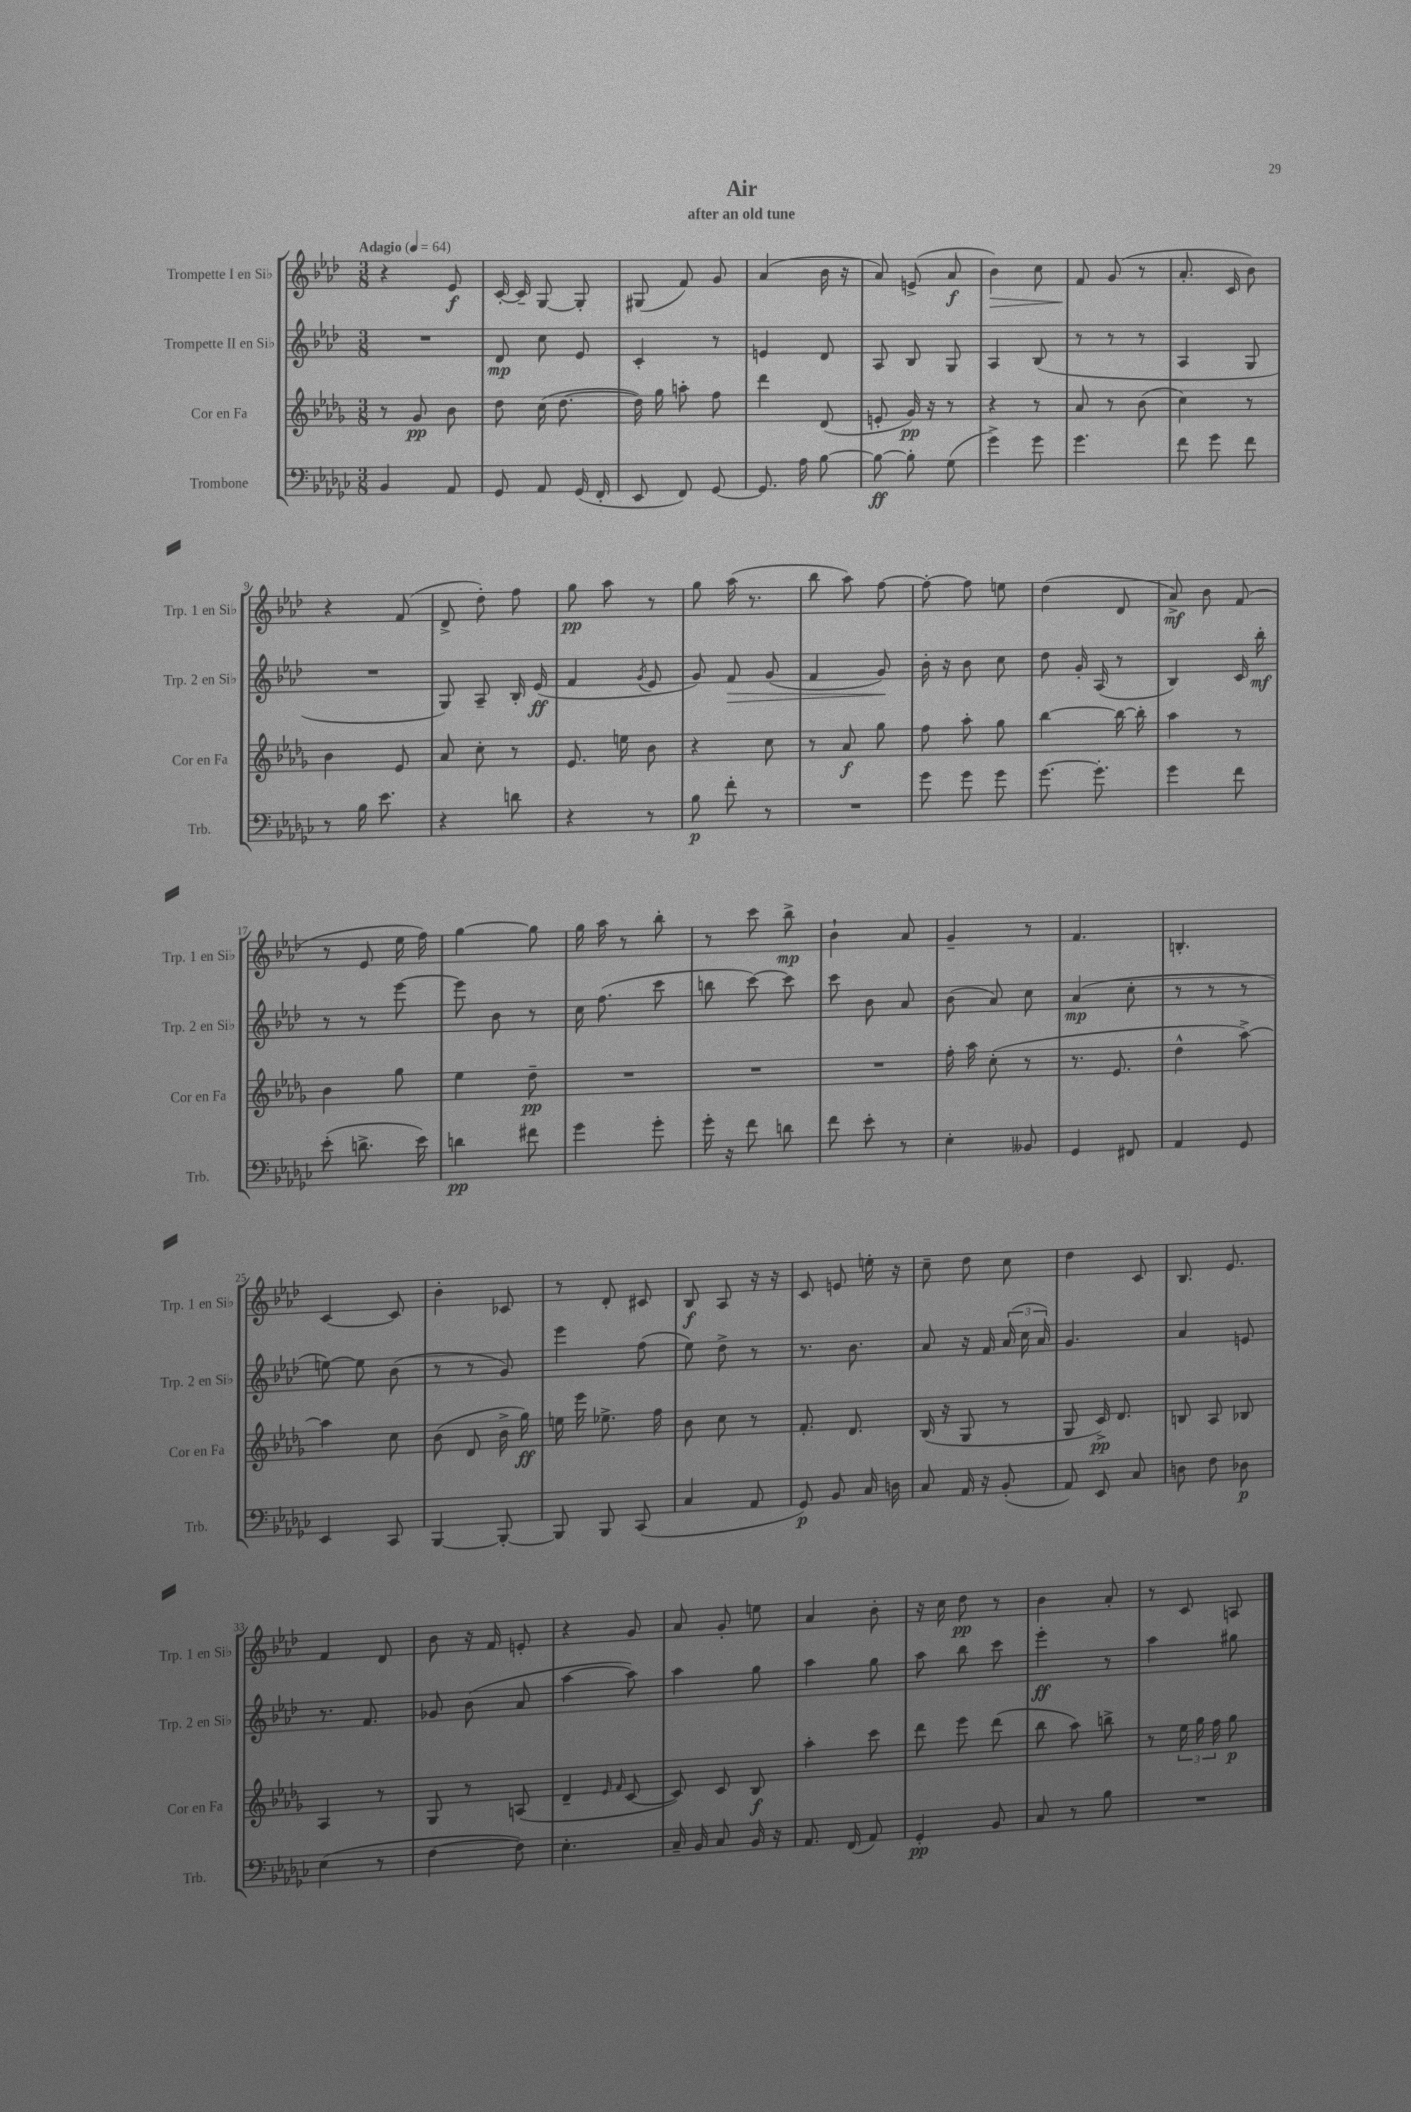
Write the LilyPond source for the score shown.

\header { title = "Air" subtitle = "after an old tune" }
<<
\new StaffGroup <<
\new Staff = "s0" \with { instrumentName = "Trompette I en Sib" shortInstrumentName = "Trp. 1 en Sib" } {
    \clef treble \key aes \major \numericTimeSignature \time 3/8 \tempo "Adagio" 4 = 64
    \autoBeamOff r4 ees'8\f |
    c'16~-. c'16-- g8~ g8-. |
    gis8( f'8) g'8 |
    aes'4( bes'16 r16 |
    aes'8) e'8->( aes'8\f |
    bes'4\>) c''8 |
    f'8\! g'8( r8 |
    aes'8.-. c'16 bes'8) |
    r4 f'8( |
    des'8-> des''8-.) f''8 |
    g''8\pp aes''8 r8 |
    g''8 aes''16( r8. |
    bes''8 aes''8) f''8~ |
    f''8~-. f''8 e''8 |
    des''4( des'8 |
    aes'8->\mf) bes'8 f'8( |
    r8 ees'8 ees''16 f''16) |
    g''4~ g''8 |
    g''16 aes''16 r8 bes''8-. |
    r8 c'''8 bes''8->\mp |
    bes'4-! aes'8 |
    g'4-- r8 |
    f'4. |
    b4.-. |
    c'4~ c'8 |
    bes'4-. ces'8 |
    r8 des'8-. cis'8 |
    bes8\f aes8 r16 r16 |
    c'8 e'8 e''16-. r16 |
    c''8-- des''8 c''8 |
    des''4 c'8 |
    bes8. ees'8. |
    f'4 des'8 |
    bes'8 r16 f'16 e'8-. |
    r4 g'8 |
    aes'8 g'8-. e''8 |
    aes'4 bes'8-. |
    r16 c''16 des''8\pp r8 |
    bes'4 aes'8-. |
    r8 c'8 a8 \bar "|." |
}
\new Staff = "s1" \with { instrumentName = "Trompette II en Sib" shortInstrumentName = "Trp. 2 en Sib" } {
    \clef treble \key aes \major \numericTimeSignature \time 3/8
    \autoBeamOff R4. |
    des'8\mp c''8 ees'8 |
    c'4-. r8 |
    e'4 des'8 |
    aes8 bes8 g8 |
    aes4 bes8( |
    r8 r8 r8 |
    aes4 g8 |
    R4. |
    g8) aes8-- bes16-. ees'16\ff( |
    f'4 \acciaccatura { g'8 } ees'8 |
    g'8) f'8\> g'8( |
    f'4 g'8\!) |
    bes'16-. r16 bes'8 c''8 |
    des''8 g'16-. aes16( r8 |
    bes4) c'16 bes''16-.\mf |
    r8 r8 ees'''8~ |
    ees'''8 bes'8 r8 |
    c''16 f''8.( c'''8 |
    b''8 c'''8~) c'''8 |
    c'''8 bes'8 aes'8 |
    bes'8( aes'8) c''8 |
    aes'4\mp( c''8-. |
    r8 r8 r8 |
    e''8~) e''8 bes'8( |
    r8 r8 g'8) |
    ees'''4 f''8( |
    ees''8) des''8-> r8 |
    r8. bes'8. |
    aes'8 r16 f'16 \tuplet 3/2 { aes'16( c''16 aes'16) } |
    g'4. |
    aes'4 e'8 |
    r8. f'8. |
    ges'8 bes'8( aes'8 |
    aes''4~ aes''8) |
    aes''4 g''8 |
    aes''4 g''8 |
    aes''8 bes''8 c'''8 |
    ees'''4-.\ff r8 |
    aes''4 gis''8 \bar "|." |
}
\new Staff = "s2" \with { instrumentName = "Cor en Fa" shortInstrumentName = "Cor en Fa" } {
    \clef treble \key des \major \numericTimeSignature \time 3/8
    \autoBeamOff r8 ges'8\pp bes'8 |
    des''8 c''16( des''8.~ |
    des''16) ges''16 a''8-. f''8 |
    des'''4 des'8( |
    e'8-. ges'16\pp) r16 r8 |
    r4 r8 |
    aes'8 r8 bes'8( |
    c''4) r8 |
    bes'4 ees'8 |
    aes'8 c''8-. r8 |
    ees'8. e''16 bes'8 |
    r4 c''8 |
    r8 aes'8\f ges''8 |
    f''8 aes''8-. ges''8 |
    bes''4~ bes''16~ bes''16-. |
    aes''4 r8 |
    bes'4 ges''8 |
    ees''4 des''8--\pp |
    R4. |
    R4. |
    R4. |
    f''16-. aes''16 c''8-.( r8 |
    r8. ees'8. |
    des''4-^ aes''8~->) |
    aes''4 c''8 |
    bes'8( des'8 bes'16-> ges''16\ff) |
    e''16 ees'''16 ees''8.-> f''16 |
    bes'8 c''8 r8 |
    f'8.-. des'8. |
    bes16( r16 ges8 r8 |
    ges8 c'16->\pp) des'8. |
    b8 aes8 bes8 |
    aes4 r8 |
    ges8 r8 a8( |
    des'4-- \grace { ees'16 f'16 } c'8~ |
    c'8) c'8 bes8\f |
    aes''4-. c'''8 |
    des'''8 ees'''8 des'''8( |
    bes''8 aes''8) b''8-> |
    r8 \tuplet 3/2 { ees''16 ges''16 f''16 } ges''8\p \bar "|." |
}
\new Staff = "s3" \with { instrumentName = "Trombone" shortInstrumentName = "Trb." } {
    \clef bass \key ges \major \numericTimeSignature \time 3/8
    \autoBeamOff bes,4 aes,8 |
    ges,8 aes,8 ges,16( f,16-. |
    ees,8 f,8) ges,8~ |
    ges,8. aes16 bes8~ |
    bes8~\ff bes8-. ges8( |
    ges'4->) ges'8 |
    ges'4. |
    f'8 ges'8 f'8 |
    r8 bes16 ees'8. |
    r4 d'8 |
    r4 r8 |
    bes8\p f'8-. r8 |
    R4. |
    ges'8 ges'8 ges'8 |
    ges'8.~ ges'8.-. |
    ges'4 f'8 |
    ees'8-.( d'8.-> ees'16) |
    d'4\pp fis'8 |
    ges'4 ges'8-. |
    ges'16-. r16 f'8 d'8 |
    f'8 ees'8-. r8 |
    ees4-. beses,8 |
    ges,4 fis,8 |
    aes,4 ges,8 |
    ees,4 ces,8 |
    bes,,4~ bes,,8~-. |
    bes,,8 bes,,8 ces,8( |
    ces4 aes,8 |
    ges,8\p) bes,8 ces16 d16 |
    ces8 aes,16 r16 bes,8-.( |
    aes,8) ees,8 ces8 |
    d8 f8 des8\p |
    ees4( r8 |
    f4~ f8) |
    ees4.-. |
    ces16-- bes,16 ces8 bes,16 r16 |
    aes,8. f,16( aes,8) |
    ges,4-.\pp bes,8 |
    ces8 r8 bes8 |
    R4. \bar "|." |
}
>>
>>
